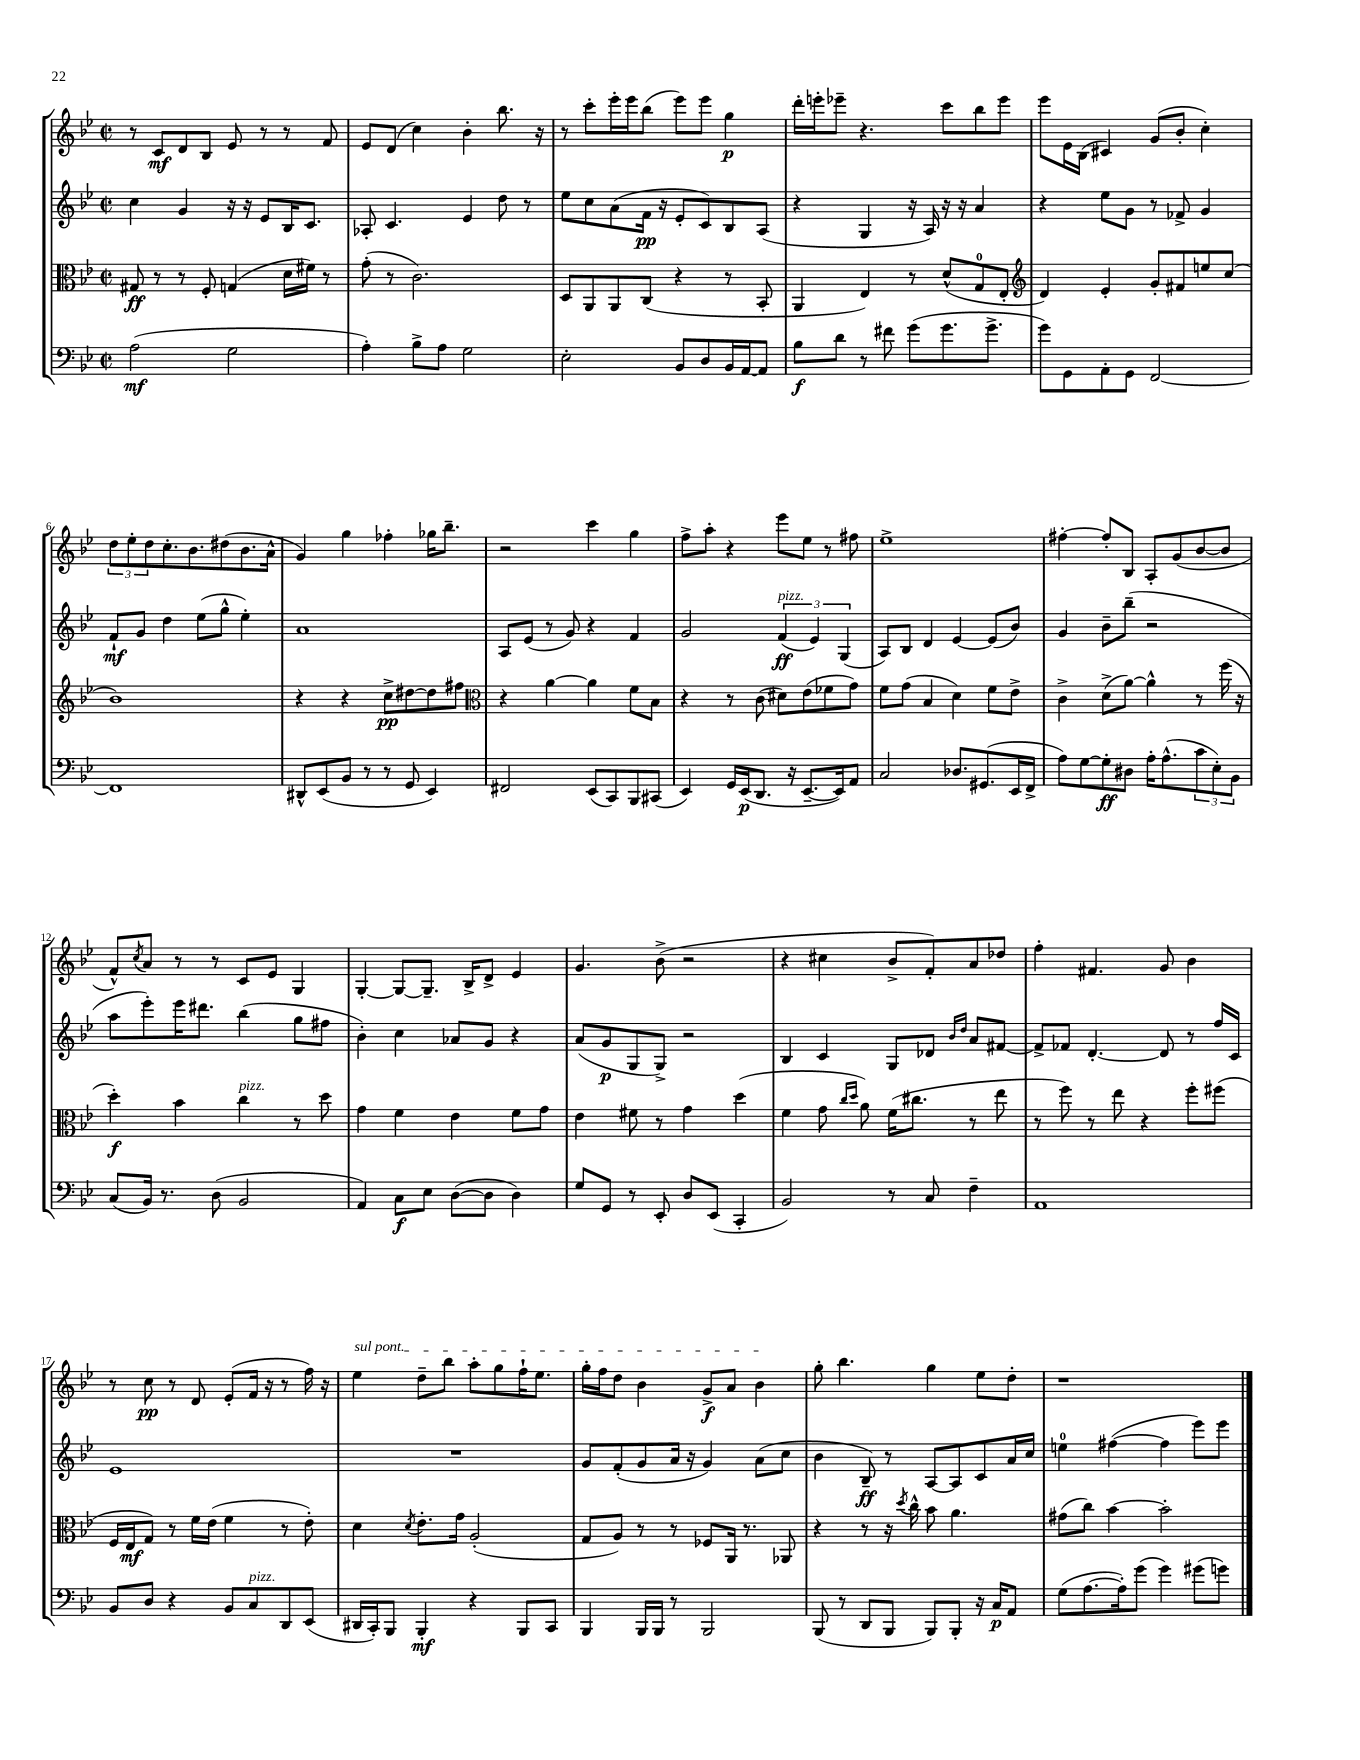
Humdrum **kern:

**kern	**kern	**kern	**kern
*staff4	*staff3	*staff2	*staff1
*clefF4	*clefC3	*clefG2	*clefG2
*k[b-e-]	*k[b-e-]	*k[b-e-]	*k[b-e-]
*M2/2	*M2/2	*M2/2	*M2/2
*met(c|)	*met(c|)	*met(c|)	*met(c|)
(2A\	8G#/	4cc\	8r
.	8r	.	8c/L
.	8r	4g/	8d/
.	8F'/	.	8B-/J
2G\	(4G/	16r	8e-/
.	.	16r	.
.	.	8e-/L	8r
.	16d\LL	16B-/K	8r
.	16f#\JJ)	8.c/J	.
.	8r	.	8f/
=	=	=	=
4A'\)	(8g'\	8A-'/	8e-/L
.	8r	4.c/	(8d/J
8B-^\L	2.c\)	.	4cc\)
8A\J	.	.	.
2G\	.	4e-/	4b-'\
.	.	8dd\	8.bb-\
.	.	8r	.
.	.	.	16r
=	=	=	=
2E-'\	8D/L	8ee-\L	8r
.	8AA/	8cc\	8ccc'\L
.	8AA/	(8a\	16eee-'\L
.	.	.	16eee-\J
.	(8C/J	16f\Jk	(8bb-\J
.	.	16r	.
8BB-/L	4r	8e-'/L	8eee-\L)
8D/	.	8c/)	8eee-\J
16BB-/L	8r	8B-/	4gg\
[16AA/J	.	.	.
8AA/]J	8BB-'/	(8A/J	.
=	=	=	=
8B-\L	4AA/	4r	16ddd'\LL
.	.	.	16eee'\J
8d\J	.	.	8eee-~\J
8r	4E-/)	4G/	4.r
8f#\	.	.	.
(8g\L	8r	16r	.
.	.	16A/)	.
8.g\	(8d^^/L	16r	8ccc\L
.	.	16r	.
.	8G/	4a/	8bb-\
8.g^\J	.	.	.
.	8E-'/J	.	8eee-\J
=	=	=	=
*	*clefG2	*	*
8g\L)	4d/)	4r	8eee-\L
8GG\	.	.	16e-\L
.	.	.	(16B-\JJ
8AA'\	4e-'/	8ee-\L	4c#/)
8GG\J	.	8g\J	.
[2FF/	8g'/L	8r	(8g/L
.	8f#/	8f-^/	8b-'/J
.	8ee/	4g/	4cc'\)
.	(8cc/J	.	.
=	=	=	=
1FF]	1b-)	8f`/L	12dd\L
.	.	.	12ee-'\
.	.	8g/J	.
.	.	.	12dd\
.	.	4dd\	8.cc'\
.	.	.	8.b-\
.	.	(8ee-\L	.
.	.	8gg^^\J	(8dd#\
.	.	4ee-'\)	8.b-\
.	.	.	16a^^\Jk
=	=	=	=
8DD#^^/L	4r	1a	4g/)
(8EE-/	.	.	.
8BB-/J	4r	.	4gg\
8r	.	.	.
8r	8cc^\L	.	4ff-'\
8GG/	[8dd#\	.	.
4EE-/)	8dd#\]	.	16gg-\LK
.	.	.	8.bb-~\J
.	8ff#\J	.	.
=	=	=	=
*	*clefC3	*	*
2FF#/	4r	8A/L	2r
.	.	(8e-/J	.
.	[4a\	8r	.
.	.	8g/)	.
(8EE-/L	4a\]	4r	4ccc\
8CC/)	.	.	.
8BBB-/	8f\L	4f/	4gg\
(8CC#/J	8B-\J	.	.
=	=	=	=
4EE-/)	4r	2g/	8ff^\L
.	.	.	8aa'\J
16GG/LL	8r	.	4r
(16EE-/J	.	.	.
8.DD/J	(8c\	.	.
.	8d#\L)	(6f/	8eee-\L
16r	.	.	.
[8.EE-~/L	(8e-\	.	8ee-\J
.	.	6e-/)	.
.	8f-\	.	8r
16EE-/]k)	.	.	.
.	.	(6G/	.
8AA/J	8g\J)	.	8ff#\
=	=	=	=
2C/	8f\L	8A/L)	1ee-^
.	(8g\J	8B-/J	.
.	4B-/	4d/	.
8.D-/L	4d\)	[4e-/	.
(8.GG#/	.	.	.
.	8f\L	(8e-/]L	.
16EE-/L	8e-^\J	8b-/J)	.
16FF^/JJ	.	.	.
=	=	=	=
8A\L)	4c^\	4g/	[4ff#'\
[8G\	.	.	.
8G'\]	(8d^\L	8b-~\L	8ff#'/]L
8D#\J	[8a\J)	(8bb-~\J	8B-/J
16A'\LK	4a^^\]	2r	8A'/L
(8.A^^\	.	.	.
.	.	.	(8g/
12c\	8r	.	[8b-/
12E-'\)	.	.	.
.	(16ff\	.	8b-/]J
12BB-\J	.	.	.
.	16r	.	.
=	=	=	=
(8C/L	4dd'\)	8aa\L	8f^^/L)
.	.	.	8qcc/
16BB-/Jk)	.	8eee-'\)	8a/J
8.r	.	.	.
.	4b-\	16eee-\K	8r
.	.	8.ddd#\J	.
(8D\	.	.	8r
2BB-/	4cc\	(4bb-\	8c/L
.	.	.	8e-/J
.	8r	8gg\L	4G/
.	8dd\	8ff#\J	.
=	=	=	=
4AA/)	4g\	4b-'\)	[4G'/
8C\L	4f\	4cc\	8G/_L
8E-\J	.	.	8.G~/]J
([8D\L	4e-\	8a-/L	.
.	.	.	16B-^/LK
8D\]J	.	8g/J	8d^/J
4D\)	8f\L	4r	4e-/
.	8g\J	.	.
=	=	=	=
8G/L	4e-\	(8a/L	4.g/
8GG/J	.	8g/	.
8r	8f#\	8G/	.
8EE-'/	8r	8G^/J)	(8b-^\
8D/L	4g\	2r	2r
(8EE-/J	.	.	.
4CC'/	(4dd\	.	.
=	=	=	=
2BB-/)	4f\	4B-/	4r
.	8g\	4c/	4cc#\
.	16qqcc/LL	.	.
.	16qqdd/JJ	.	.
.	8a\)	.	.
8r	(16f\LK	8G/L	8b-^/L
.	8.cc#\J	.	.
8C/	.	8d-/J	8f'/)
.	.	16qqb-/LL	.
.	.	16qqdd/JJ	.
4F~\	8r	8a/L	8a/
.	8ee-\	[8f#/J	8dd-/J
=	=	=	=
1AA	8r	8f#^/]L	4ff'\
.	8ff\)	8f-/J	.
.	8r	[4.d'/	4.f#/
.	8ee-\	.	.
.	4r	.	.
.	.	8d/]	8g/
.	8ff'\L	8r	4b-\
.	(8ff#\J	16ff/LL	.
.	.	16c/JJ	.
=	=	=	=
8BB-/L	16F/LL	1e-	8r
.	16E-/J	.	.
8D/J	8G/J)	.	8cc\
4r	8r	.	8r
.	16f\LL	.	8d/
.	(16e-\JJ	.	.
8BB-/L	4f\	.	(8e-'/L
8C/	.	.	16f/Jk
.	.	.	16r
8DD/	8r	.	8r
(8EE-/J	8e-'\)	.	16ff\)
.	.	.	16r
=	=	=	=
16DD#/LL	4d\	1r	4ee-\
16CC'/J)	.	.	.
8BBB-/J	.	.	.
.	8qd/	.	.
4BBB-'/	8.e-'\L	.	8dd~\L
.	.	.	8bb-\J
.	16g\Jk	.	.
4r	(2A'/	.	8aa'\L
.	.	.	8gg\
8BBB-/L	.	.	16ff`\K
.	.	.	8.ee-\J
8CC/J	.	.	.
=	=	=	=
4BBB-/	8G/L	8g/L	16gg'\LL
.	.	.	16ff\J
.	8A/J)	(8f'/	8dd\J
16BBB-/LL	8r	8g/	4b-\
16BBB-/JJ	.	.	.
8r	8r	16a/Jk	.
.	.	16r	.
2BBB-/	8F-/L	4g/)	8g^/L
.	16AA/Jk	.	8a/J
.	8.r	.	.
.	.	(8a\L	4b-\
.	8AA-/	8cc\J	.
=	=	=	=
(8BBB-/	4r	4b-\	8gg'\
8r	.	.	4.bb-\
8DD/L	8r	8B-~/)	.
8BBB-/J	16r	8r	.
.	8qdd/	.	.
.	16cc^^\	.	.
8BBB-/L)	8b-\	[8A/L	4gg\
8BBB-'/J	4.a\	8A/]	.
16r	.	8c/	8ee-\L
16C/LK	.	.	.
8AA/J	.	16a/L	8dd'\J
.	.	16cc/JJ	.
=	=	=	=
(8G\L	(8g#\L	4ee\	1r
[8.A\	8cc\J)	.	.
.	[4b-\	([4ff#\	.
16A'\]k)	.	.	.
(8g\J	.	.	.
4g\)	2b-'\]	4ff#\]	.
(8g#\L	.	8eee-\L)	.
8g\J)	.	8eee-\J	.
==	==	==	==
*-	*-	*-	*-
